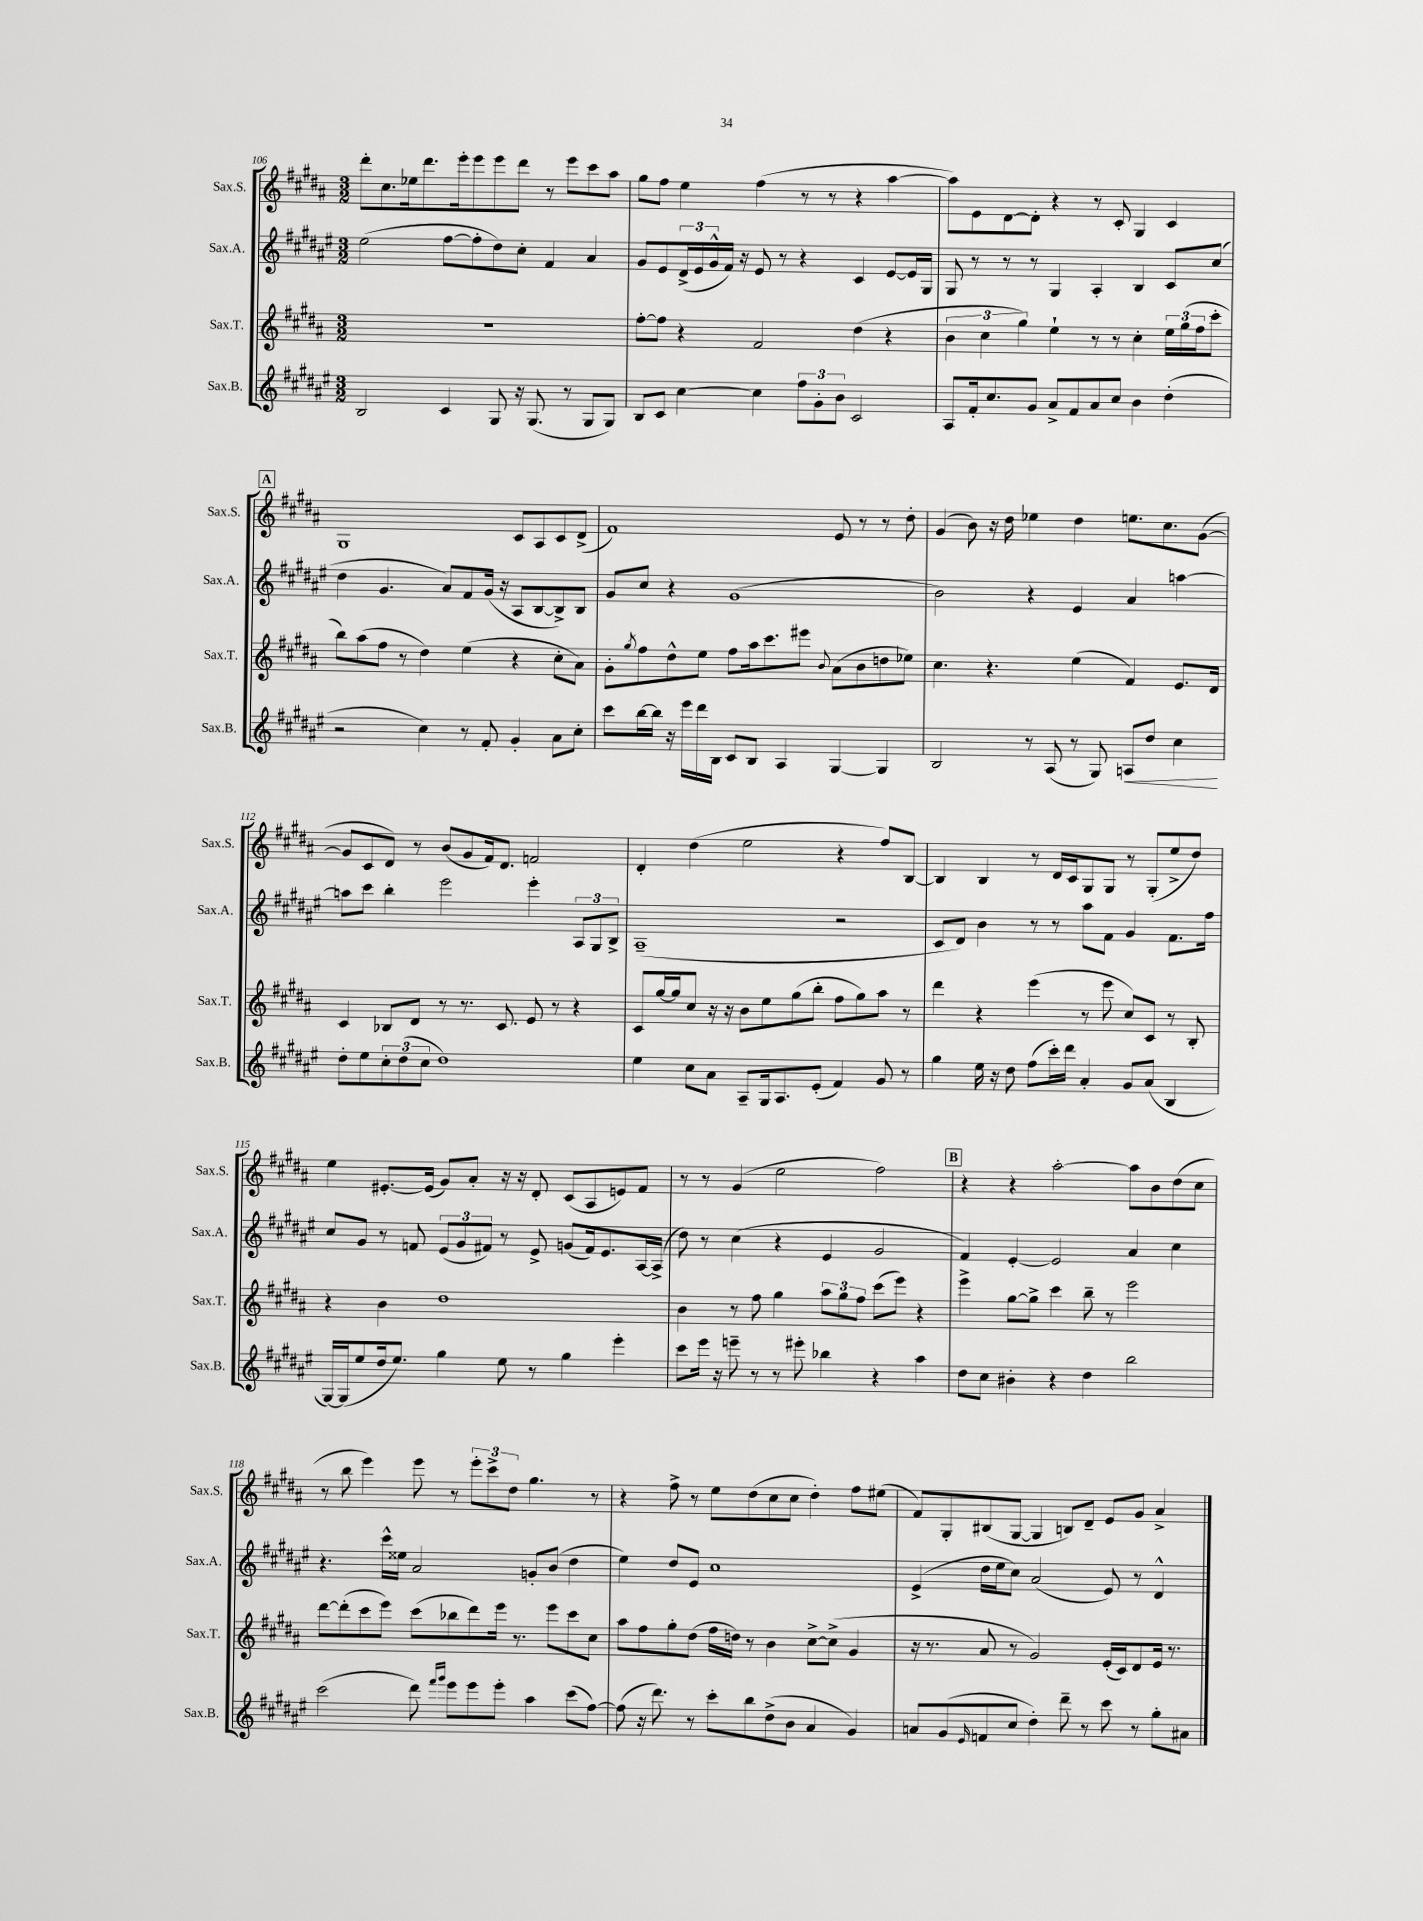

**kern	**kern	**kern	**kern
*staff4	*staff3	*staff2	*staff1
*clefG2	*clefG2	*clefG2	*clefG2
*k[f#c#g#d#a#e#]	*k[f#c#g#d#a#]	*k[f#c#g#d#a#e#]	*k[f#c#g#d#a#]
*M3/2	*M3/2	*M3/2	*M3/2
2B/	1.r	(2ee#\	8ddd#'\L
.	.	.	8.cc#\
.	.	.	16ee-\k
.	.	.	8.ddd#\
4c#/	.	[8ff#\L	.
.	.	.	16eee'\k
.	.	8ff#'\]	8eee\
8G#/	.	8dd#\)	8eee\
16r	.	8cc#'\J	8ddd#\J
(8.G#/	.	.	.
.	.	4f#/	8r
8r	.	.	8eee\L
8G#/L	.	4a#/	8ccc#\
8G#/J)	.	.	8aa#\J
=	=	=	=
8B/L	[8ff#'\L	8g#/L	8gg#\L
8c#/J	8ff#\]J	8e#/	8ff#\J
[4cc#\	4r	(24d#^/L	4ee\
.	.	24e#/	.
.	.	24g#^^/	.
.	.	16f#/JJ)	.
.	.	16r	.
4cc#\]	2f#/	8e#/	(4ff#\
.	.	8r	.
12ff#\L	.	4r	8r
12g#'\	.	.	.
.	.	.	8r
12b\J	.	.	.
2c#/	(4dd#\	4c#/	4r
.	4r	[8e#/L	[4aa#\
.	.	16e#/]L	.
.	.	16G#/JJ	.
=	=	=	=
8A#/L	6b\	8G#/	8aa#\]L)
16f#'/k	.	8r	8e\
.	6cc#\	.	.
8.cc#/	.	.	.
.	.	8r	[8d#\
.	6gg#\)	.	.
8g#/J	.	8r	8d#'\]J
8a#^/L	4ee`\	4G#/	4r
8f#/	.	.	.
8a#/	8r	4A#'/	8r
8cc#/J	8r	.	8c#'/
4b\	4cc#'\	4B/	4G#/
(4dd#'\	24ee\LL	8c#/L	4c#/
.	(24gg#\	.	.
.	24ff#\J	.	.
.	8ccc#'\J	(8cc#/J	.
=	=	=	=
2r	8bb\L)	4dd#\	1G#
.	(8aa#\	.	.
.	8ff#\J	4.g#/	.
.	8r	.	.
4cc#\)	4dd#\)	.	.
.	.	8a#/L)	.
8r	(4ee\	8f#/	.
8f#'/	.	(16g#/Jk	.
.	.	16r	.
4g#'/	4r	8A#/L	8c#/L
.	.	[8B/	8A#/
8a#\L	8cc#'\L	8B^/])	8c#/
8cc#'\J	8a#\J)	8B/J	(8d#^/J
=	=	=	=
8ccc#\L	8g#'\L	8g#/L	1f#)
.	8qgg#/	.	.
[16bb\L	8ff#\	8cc#/J	.
16bb\]JJ	.	.	.
16r	8dd#^^\	4r	.
16eee#\LL	.	.	.
16ddd#\	8ee\J	.	.
16B\JJ	.	.	.
8c#/L	8ff#\L	(1g#	.
8B/J	16aa#\k	.	.
.	8.ccc#\	.	.
4A#/	.	.	.
.	8eee#\J	.	.
.	8qqb/	.	.
[4G#/	(8a#\L	.	8e/
.	8b\	.	8r
4G#/]	8dd\	.	8r
.	8ee-\J)	.	8dd#'\
=	=	=	=
2B/	4.cc#\	2b\)	(4g#/
.	.	.	8b\)
.	4.r	.	16r
.	.	.	16dd#\
8r	.	4r	4ee-\
(8A#/	.	.	.
8r	(4ee\	4e#/	4dd#\
8G#/)	.	.	.
8A/L	4f#/)	4a#/	8.ee\L
8dd#/J	.	.	.
.	.	.	8.cc#\
4cc#\	8.e/L	[4aa\	.
.	.	.	([8g#\J
.	16d#/Jk	.	.
=	=	=	=
8dd#'\L	4c#/	8aa\]L	8g#/]L
8ee#\	.	8ccc#\J	8c#/
12cc#'\	8B-/L	4bb'\	8d#/J)
(12dd#\	.	.	.
.	8d#/J	.	8r
12cc#\J	.	.	.
1dd#)	8r	2eee#\	(8b/L
.	8.r	.	8g#/
.	.	.	16f#/k)
.	8.c#/	.	8.d#/J
.	8e/	4eee#'\	2f/
.	8r	.	.
.	4r	12A#/L	.
.	.	12G#/	.
.	.	12B^/J	.
=	=	=	=
4ee#\	8c#/L	(1A#~	4d#'/
.	[16gg#/L	.	.
.	16gg#/]J	.	.
8cc#\L	8cc#/J	.	(4dd#\
8a#\J	16r	.	.
.	16r	.	.
8A#~/L	8b\L	.	2ee\
16G#/k	8ee\	.	.
8.A#/	.	.	.
.	(8gg#\	.	.
(8e#'/J	8bb'\J	.	.
4f#/)	8ff#\L	2r	4r
.	8gg#\)	.	.
8g#/	8aa#\J	.	8ff#/L)
8r	8r	.	[8B/J
=	=	=	=
4gg#\	4ddd#\	8c#/L	4B/]
.	.	8d#/J)	.
16ee#\	4r	4b\	4B/
16r	.	.	.
8dd#\	.	.	.
(8ff#\L	(4eee\	8r	8r
16ccc#'\L)	.	8r	16d#/LL
16ddd#\JJ	.	.	16c#/J
4a#'/	8r	8aa#\L	8G#/
.	8eee\	8f#\J	8G#/J
8g#/L	8cc#/L)	4g#/	8r
(8a#/J	8c#/J	.	(8G#'/L
4B/	8r	8.f#\L	8ee^/
.	8B'/	.	8dd#/J)
.	.	16ff#\Jk	.
=	=	=	=
[16G#/LL)	4r	8cc#/L	4ee\
(16G#/]J	.	.	.
8ee#/	.	8g#/J	.
16dd#/k	4b\	8r	[8.e#'/L
8.ee#/J)	.	.	.
.	.	8f/	.
.	.	.	(16e#/]Jk
4gg#\	1dd#	(12e#/L	8g#/L)
.	.	12g#/	.
.	.	.	8a#'/J
.	.	12f#/J)	.
8ee#\	.	8r	16r
.	.	.	16r
8r	.	8e#^/	8d#'/
4gg#\	.	(8g/L	(8c#/L
.	.	16f#/k)	8A#/
.	.	8.e#/	.
4eee#'\	.	.	8e/)
.	.	[16A#/L	8f#/J
.	.	(16A#^/]JJ	.
=	=	=	=
8ccc#\L	4b\	8dd#\)	8r
16eee#\Jk	.	8r	8r
16r	.	.	.
8eee~\	8r	(4cc#\	(4g#/
8r	8ff#\	.	.
8r	4gg#\	4r	2ee\
8eee#'\	.	.	.
4bb-\	12aa#\L	4e#/	.
.	12gg#\	.	.
.	12ff#\J	.	.
4r	(8ccc#\L	2g#/	2ff#\)
.	8eee\J)	.	.
4aa#\	4r	.	.
=	=	=	=
8dd#\L	4eee^\	4f#/)	4r
8cc#\J	.	.	.
4b#'\	[8gg#\L	[4e#'/	4r
.	8gg#^\]J	.	.
4r	4ccc#\	2e#/]	[2aa#'\
4dd#\	8bb~\	.	.
.	8r	.	.
2bb\	2eee\	4a#/	8aa#\]L
.	.	.	8b\
.	.	4cc#\	(8dd#\
.	.	.	8cc#\J
=	=	=	=
(2ccc#\	[8ddd#\L	4.r	8r
.	(8ddd#'\]	.	8bb\
.	8ccc#\	.	4eee\)
.	8eee\J)	16ccc#^^\LL	.
.	.	16ee##\JJ	.
8ddd#\)	(8ccc#\L	2a#/	8eee\
16qqfff#/LL	.	.	.
16qqggg#/JJ	.	.	.
8eee#\L	8bb-\	.	8r
8eee#\	8ddd#\)	.	12eee'\L
.	.	.	12ccc#^\
8eee#'\J	16eee\Jk	.	.
.	.	.	12dd#\J
.	8.r	.	.
4aa#\	.	8g'/L	4.gg#\
.	8eee\L	(8b/J	.
(8ccc#\L	8ccc#\	4dd#\	.
[8ff#\J)	8cc#\J	.	8r
=	=	=	=
(8ff#\]	8aa#\L	4ee#\)	4r
16r	8ff#\	.	.
8.ddd#\)	.	.	.
.	8gg#'\	8dd#/L	8ff#^\
8r	(8dd#\J	8e#/J	8r
8ccc#'\L	16ff#\LL	1cc#	8ee\L
.	16dd\JJ)	.	.
8bb\	8r	.	(8dd#\
(8dd#^\	4b\	.	8cc#\
8b\J	.	.	8cc#\J
4a#/	[8cc#^\L	.	4dd#'\)
.	(8cc#^\]J	.	.
4g#/)	4g#/	.	8ff#\L
.	.	.	(8ee#\J
=	=	=	=
8a/L	16r	(4e#^/	8f#/L)
.	8.r	.	.
(8g#/	.	.	8G#'/
16qqe#/	.	.	.
8f/	8a#/	16dd#\LL	(8B#/
.	.	16ee#\J	.
8cc#/J	8r	8cc#\J)	[8G#/J
4dd#'\)	2g#/)	(2a#/	4G#/]
8ddd#~\	.	.	8B/L)
8r	.	.	8d#~/J
8ccc#\	(16e'/LL	8e#/)	8e/L
.	16c#/J)	.	.
8r	8d#/	8r	8g#/J
8gg#'\L	16e/Jk	4d#^^/	4a#^/
.	8.r	.	.
8a#\J	.	.	.
==	==	==	==
*-	*-	*-	*-
